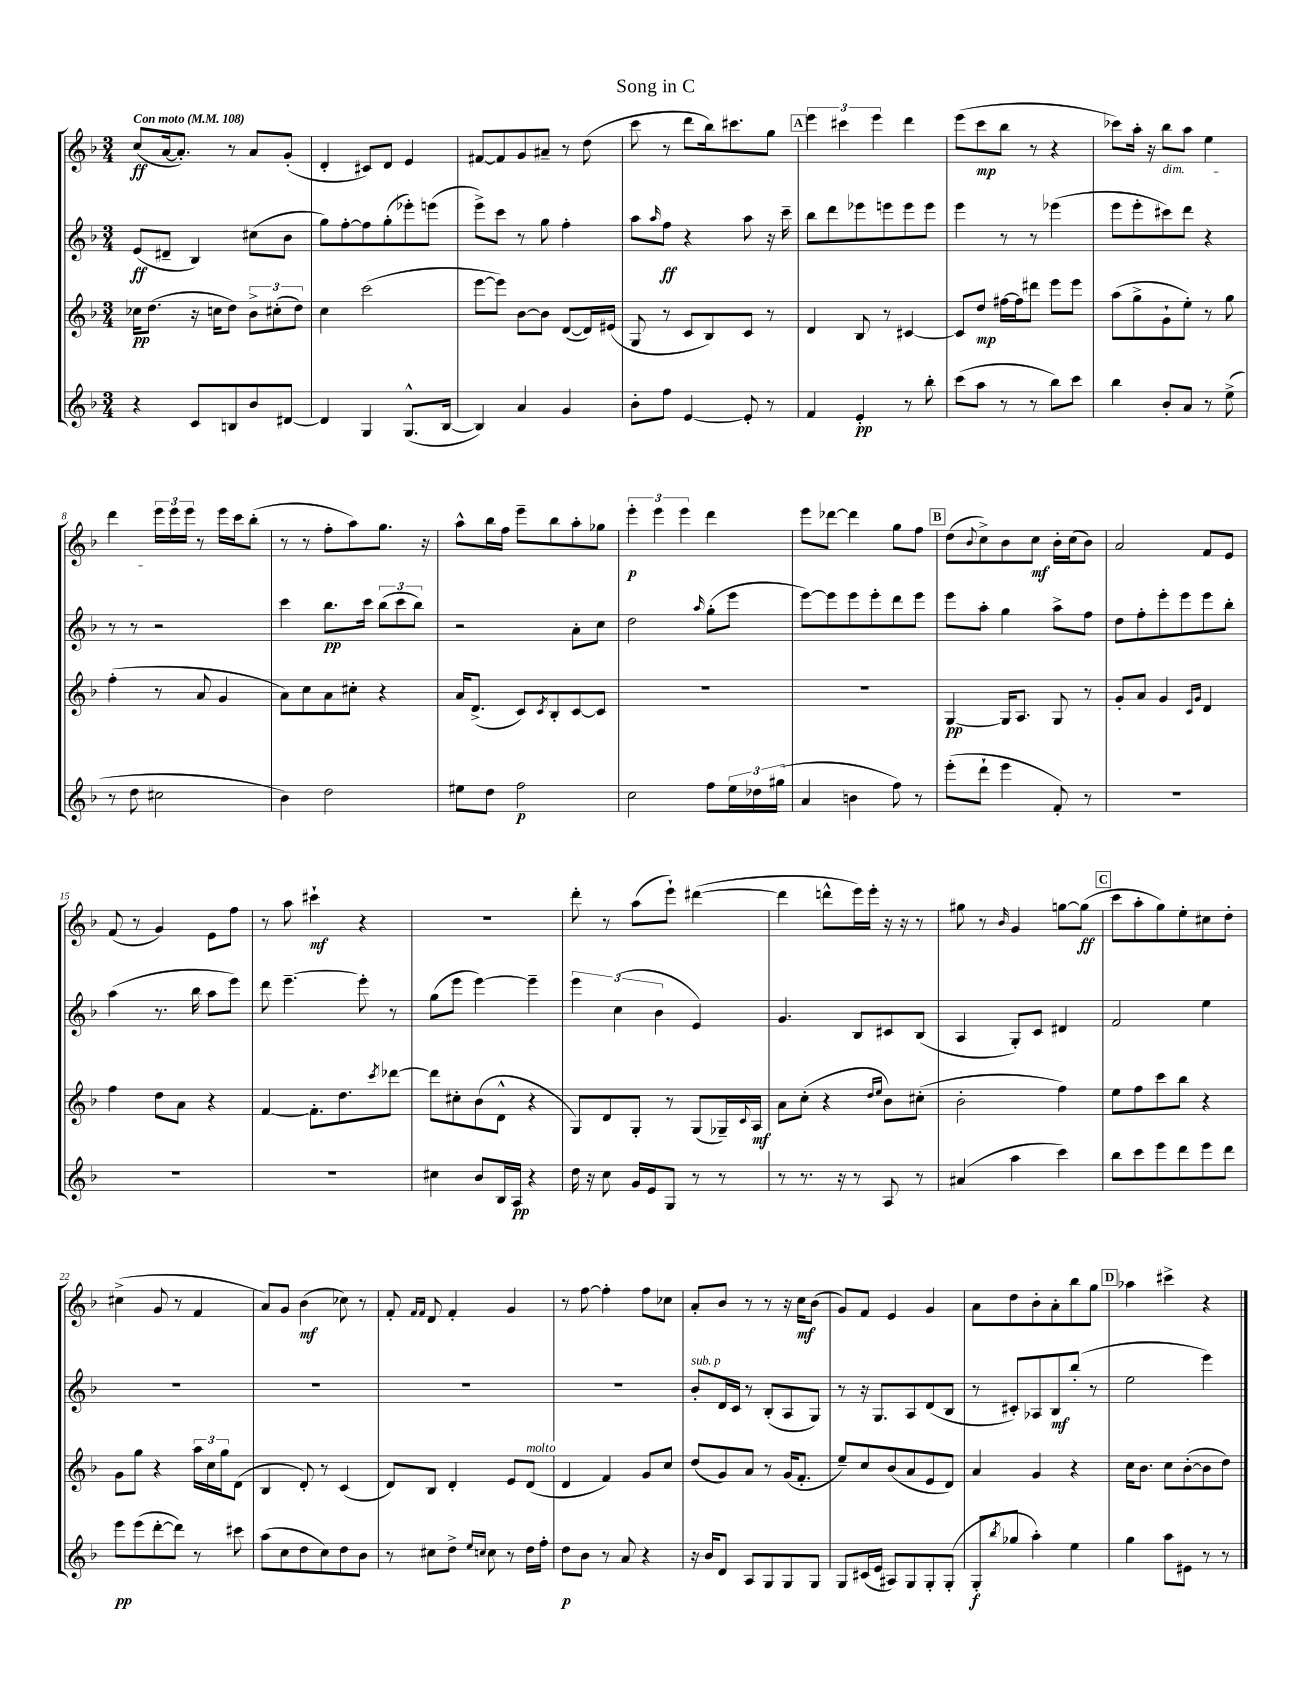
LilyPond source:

\header { title = "Song in C" }
<<
\new StaffGroup <<
\new Staff = "s0" {
    \clef treble \key f \major \numericTimeSignature \time 3/4 \tempo "Con moto" 4 = 108
    c''8\ff( a'16~ a'8.-.) r8 a'8 g'8-.( |
    d'4-. cis'8) d'8 e'4 |
    fis'8~ fis'8 g'8 ais'8-- r8 d''8( |
    c'''8 r8 d'''8 bes''16) cis'''8. g''8 |
    \mark \markup { \box "A" } \tuplet 3/2 { e'''4 cis'''4 e'''4 } d'''4 |
    e'''8( c'''8\mp bes''8 r8 r4 |
    ces'''8) a''16-. r16 bes''8\dim a''8 e''4 |
    d'''4 \tuplet 3/2 { e'''16 e'''16\! e'''16 } r8 e'''16 c'''16 bes''8-.( |
    r8 r8 f''8-. a''8) g''8. r16 |
    a''8-^ bes''16 f''16 e'''8-- bes''8 a''8-. ges''8 |
    \tuplet 3/2 { e'''4-.\p e'''4 e'''4 } d'''4 |
    e'''8 des'''8~ des'''4 g''8 f''8 |
    \mark \markup { \box "B" } d''8( \appoggiatura { bes'8 } c''8->) bes'8 c''8\mf bes'16-. c''16( bes'8) |
    a'2 f'8 e'8 |
    f'8( r8 g'4) e'8 f''8 |
    r8 a''8 cis'''4-!\mf r4 |
    R2. |
    d'''8-. r8 a''8( e'''8-!) dis'''4~( |
    dis'''4 d'''8-^ e'''16) e'''16-. r16 r16 r8 |
    gis''8 r8 \grace { bes'16 } g'4 g''8~ g''8\ff( |
    \mark \markup { \box "C" } c'''8 a''8-. g''8) e''8-. cis''8 d''8-. |
    cis''4->( g'8 r8 f'4 |
    a'8) g'8 bes'4\mf( ces''8) r8 |
    f'8-. \grace { f'16 f'16 } d'8 f'4-. g'4 |
    r8 f''8~ f''4-. f''8 ces''8 |
    a'8-. bes'8 r8 r8 r16 c''16\mf bes'8( |
    g'8) f'8 e'4 g'4 |
    a'8 d''8 bes'8-. a'8-. bes''8 g''8 |
    \mark \markup { \box "D" } aes''4 cis'''4-> r4 \bar "|." |
}
\new Staff = "s1" {
    \clef treble \key f \major \numericTimeSignature \time 3/4
    e'8\ff( dis'8-- bes4) cis''8( bes'8 |
    g''8) f''8~-. f''8 g''8-.( ees'''8-.) e'''8( |
    e'''8->) c'''8 r8 g''8 f''4-. |
    a''8 \grace { a''16 } f''8\ff r4 a''8 r16 c'''16-- |
    \mark \markup { \box "A" } bes''8 d'''8 ees'''8 e'''8 e'''8 e'''8 |
    e'''4 r8 r8 ees'''4( |
    e'''8 e'''8-. cis'''8) d'''8 r4 |
    r8 r8 r2 |
    c'''4 bes''8.\pp c'''16 \tuplet 3/2 { bes''8( c'''8 bes''8) } |
    r2 a'8-. c''8 |
    d''2 \grace { a''16 } g''8-.( e'''8 |
    e'''8~) e'''8 e'''8 e'''8-. d'''8 e'''8 |
    \mark \markup { \box "B" } e'''8 a''8-. g''4 a''8-> f''8 |
    d''8 f''8-. e'''8-. e'''8 e'''8 bes''8-. |
    a''4( r8. bes''16 a''8 e'''8) |
    d'''8 e'''4.~-- e'''8-. r8 |
    g''8( e'''8 e'''4~) e'''4-- |
    \tuplet 3/2 { e'''4 c''4( bes'4 } e'4) |
    g'4. bes8 cis'8 bes8( |
    a4 g8-.) c'8 dis'4 |
    \mark \markup { \box "C" } f'2 e''4 |
    R2. |
    R2. |
    R2. |
    R2. |
    bes'8-.^\markup { \italic "sub. p" } d'16 c'16 r8 bes8-.( a8 g8) |
    r8 r16 g8. a8 d'8( bes8 |
    r8 cis'8-.) aes8 bes8\mf bes''8-.( r8 |
    \mark \markup { \box "D" } e''2 e'''4) \bar "|." |
}
\new Staff = "s2" {
    \clef treble \key f \major \numericTimeSignature \time 3/4
    ces''16\pp d''8.( r16 c''16 d''8) \tuplet 3/2 { bes'8-> cis''8-.( d''8) } |
    c''4 c'''2( |
    e'''8~ e'''8) bes'8~ bes'8 d'8~( d'16) eis'16( |
    g8 r8 c'8 bes8) c'8 r8 |
    \mark \markup { \box "A" } d'4 bes8 r8 cis'4~ |
    cis'8 d''8\mp fis''16~ fis''16 dis'''8 e'''8 e'''8 |
    a''8( g''8-> g'8-! e''8-.) r8 g''8 |
    f''4-.( r8 a'8 g'4 |
    a'8) c''8 a'8 cis''8-. r4 |
    a'16 d'8.->( c'8) \acciaccatura { c'8 } bes8-. c'8~ c'8 |
    R2. |
    R2. |
    \mark \markup { \box "B" } g4~\pp g16 a8. g8 r8 |
    g'8-. a'8 g'4 \grace { c'16 g'16 } d'4 |
    f''4 d''8 a'8 r4 |
    f'4~ f'8.-. d''8. \acciaccatura { c'''8 } des'''8~ |
    des'''8 cis''8-. bes'8( d'8-^ r4 |
    g8) d'8 g8-. r8 g8( ges16--) \appoggiatura { c'8 } a16\mf |
    a'8 c''8-.( r4 \grace { d''16 e''16 } bes'8) cis''8-.( |
    bes'2-. f''4) |
    \mark \markup { \box "C" } e''8 f''8 c'''8 bes''8 r4 |
    g'8 g''8 r4 \tuplet 3/2 { a''16 c''16 g''16 } d'8( |
    bes4 d'8-.) r8 c'4( |
    d'8) bes8 d'4-. e'8 d'8^\markup { \italic "molto" }( |
    d'4 f'4) g'8 c''8 |
    d''8( g'8) a'8 r8 g'16( f'8.-. |
    e''8--) c''8 bes'8( a'8 e'8 d'8) |
    a'4 g'4 r4 |
    \mark \markup { \box "D" } c''16 bes'8. c''8 bes'8~-.( bes'8 d''8) \bar "|." |
}
\new Staff = "s3" {
    \clef treble \key f \major \numericTimeSignature \time 3/4
    r4 c'8 b8 bes'8 dis'8~ |
    dis'4 g4 g8.-^( bes16~ |
    bes4) a'4 g'4 |
    bes'8-. f''8 e'4~ e'8-. r8 |
    \mark \markup { \box "A" } f'4 e'4-.\pp r8 bes''8-. |
    c'''8( a''8 r8 r8 bes''8) c'''8 |
    bes''4 bes'8-. a'8 r8 e''8->( |
    r8 d''8 cis''2 |
    bes'4) d''2 |
    eis''8 d''8 f''2\p |
    c''2 f''8 \tuplet 3/2 { e''16 des''16 gis''16( } |
    a'4 b'4 f''8) r8 |
    \mark \markup { \box "B" } e'''8-.( d'''8-! e'''4 f'8-.) r8 |
    R2. |
    R2. |
    R2. |
    cis''4 bes'8 bes16 a16\pp r4 |
    d''16 r16 c''8 g'16 e'16 g8 r8 r8 |
    r8 r8. r16 r8 a8 r8 |
    ais'4( a''4 c'''4) |
    \mark \markup { \box "C" } bes''8 c'''8 e'''8 d'''8 e'''8 d'''8 |
    e'''8\pp e'''8( d'''8~-. d'''8) r8 cis'''8 |
    a''8( c''8 d''8 c''8) d''8 bes'8 |
    r8 cis''8 d''8-> \grace { e''16 c''16 } c''8 r8 d''16 f''16-. |
    d''8\p bes'8 r8 a'8 r4 |
    r16 bes'16 d'8 a8 g8 g8 g8 |
    g8 cis'16( e'16 ais8) g8 g8-. g8-.( |
    g8-.\f \acciaccatura { bes''8 } ges''8 a''4-.) e''4 |
    \mark \markup { \box "D" } g''4 a''8 eis'8 r8 r8 \bar "|." |
}
>>
>>
